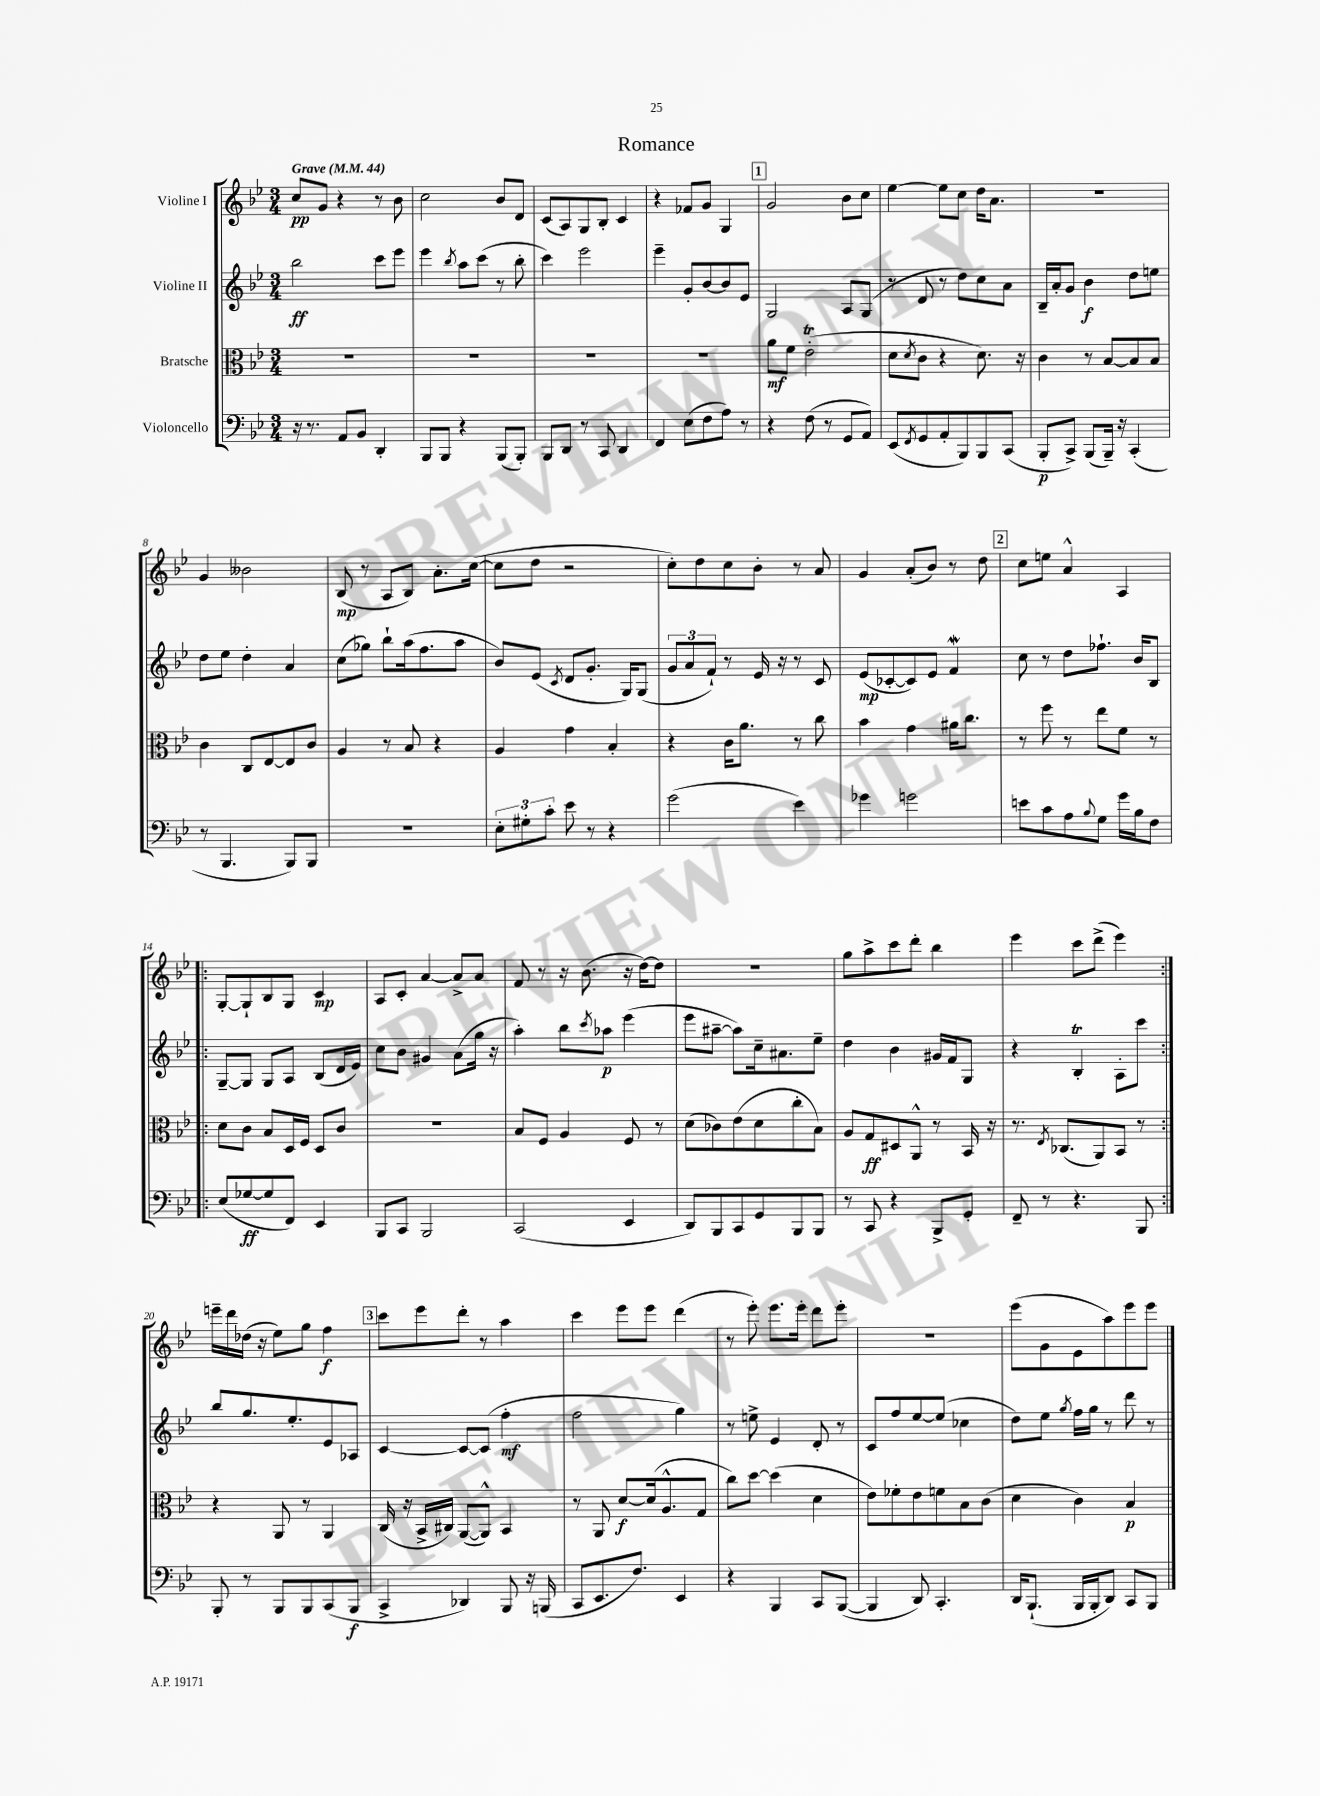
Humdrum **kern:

**kern	**dynam	**kern	**dynam	**kern	**dynam	**kern	**dynam
*part4	*part4	*part3	*part3	*part2	*part2	*part1	*part1
*staff4	*staff4	*staff3	*staff3	*staff2	*staff2	*staff1	*staff1
*I"Violoncello	*	*I"Bratsche	*	*I"Violine II	*	*I"Violine I	*
*clefF4	*	*clefC3	*	*clefG2	*	*clefG2	*
*k[b-e-]	*	*k[b-e-]	*	*k[b-e-]	*	*k[b-e-]	*
*M3/4	*	*M3/4	*	*M3/4	*	*M3/4	*
*MM44	*	*MM44	*	*MM44	*	*MM44	*
=1	=1	=1	=1	=1	=1	=1	=1
!	!	!	!	!	!	!LO:TX:a:B:t=Grave	!
16r	.	2.r	.	2bb-\	ff	8cc/L	pp
8.r	.	.	.	.	.	.	.
.	.	.	.	.	.	8g/J	.
8AA/L	.	.	.	.	.	4r	.
8BB-/J	.	.	.	.	.	.	.
4DD'/	.	.	.	8ccc\L	.	8r	.
.	.	.	.	8eee-\J	.	8b-\	.
=2	=2	=2	=2	=2	=2	=2	=2
8BBB-/L	.	2.r	.	4eee-\	.	2cc\	.
8BBB-/J	.	.	.	.	.	.	.
.	.	.	.	8qbb-/	.	.	.
4r	.	.	.	8aa\L	.	.	.
.	.	.	.	(8ccc\J	.	.	.
(8BBB-/L	.	.	.	8r	.	8b-/L	.
8BBB-'/J)	.	.	.	8bb-'\	.	8d/J	.
=3	=3	=3	=3	=3	=3	=3	=3
8BBB-/L	.	2.r	.	4ccc\)	.	(8c/L	.
8DD/J	.	.	.	.	.	8A/)	.
8r	.	.	.	2eee-\	.	8G/	.
8CC/	.	.	.	.	.	8B-'/J	.
4DD/	.	.	.	.	.	4c/	.
=4	=4	=4	=4	=4	=4	=4	=4
4FF/	.	2.r	.	4eee-~\	.	4r	.
(8E-\L	.	.	.	8g'/L	.	8f-X/L	.
8F\	.	.	.	[8b-/	.	8g/J	.
8A\J)	.	.	.	8b-/]	.	4G/	.
8r	.	.	.	8e-/J	.	.	.
!!LO:REH:place=s1:t=1
=5	=5	=5	=5	=5	=5	=5	=5
4r	.	8a\L	mf	2G/	.	2g/	.
.	.	8f\J	.	.	.	.	.
(8F\	.	(2e-T'\	.	.	.	.	.
8r	.	.	.	.	.	.	.
8GG/L	.	.	.	8A/L	.	8b-\L	.
8AA/J)	.	.	.	(8G/J	.	8cc\J	.
=6	=6	=6	=6	=6	=6	=6	=6
(8EE-/L	.	8d\L	.	8r	.	[4ee-\	.
8qFF/	.	8qd/	.	.	.	.	.
8GG/	.	8c\J	.	8d/	.	.	.
8AA'/	.	4r	.	8r	.	8ee-\L]	.
8BBB-/)	.	.	.	8dd\L)	.	8cc\J	.
8BBB-/	.	8.d\)	.	8cc\	.	16dd\KL	.
.	.	.	.	.	.	8.a\J	.
(8CC/J	.	.	.	8a\J	.	.	.
.	.	16r	.	.	.	.	.
=7	=7	=7	=7	=7	=7	=7	=7
8BBB-'/L	p	4c\	.	16B-~/LL	.	2.r	.
.	.	.	.	16a'/J	.	.	.
8CC^/J)	.	.	.	8g/J	.	.	.
(8BBB-/L	.	8r	.	4b-\	f	.	.
16BBB-~/Jk)	.	[8B-/L	.	.	.	.	.
16r	.	.	.	.	.	.	.
(4CC'/	.	8B-/]	.	8dd\L	.	.	.
.	.	8B-/J	.	8een\J	.	.	.
!!LO:LB:g=z
=8	=8	=8	=8	=8	=8	=8	=8
8r	.	4c\	.	8dd\L	.	4g/	.
4.BBB-/	.	.	.	8ee-\J	.	.	.
.	.	8C/L	.	4dd'\	.	2b--X\	.
.	.	[8E-/	.	.	.	.	.
8BBB-/L)	.	8E-/]	.	4a/	.	.	.
8BBB-/J	.	8c/J	.	.	.	.	.
=9	=9	=9	=9	=9	=9	=9	=9
2.r	.	4A/	.	(8cc\L	.	(8B-/	mp
.	.	.	.	8gg-X\J)	.	8r	.
.	.	8r	.	8bb-`\L	.	8A/L	.
.	.	8B-/	.	(16aa\k	.	8B-/J)	.
.	.	.	.	8.ff\	.	.	.
.	.	4r	.	.	.	8.a'\L	.
.	.	.	.	8aa\J	.	.	.
.	.	.	.	.	.	([16cc\Jk	.
=10	=10	=10	=10	=10	=10	=10	=10
12E-'\L	.	4A/	.	8b-/L)	.	8cc\L]	.
12G#X'\	.	.	.	.	.	.	.
.	.	.	.	(8e-/J	.	8dd\J	.
12c'\J	.	.	.	.	.	.	.
.	.	.	.	8qc/	.	.	.
8e-\	.	4g\	.	8d/L	.	2r	.
8r	.	.	.	8.g'/J	.	.	.
4r	.	4B-'/	.	.	.	.	.
.	.	.	.	16G/KL)	.	.	.
.	.	.	.	(8G/J	.	.	.
=11	=11	=11	=11	=11	=11	=11	=11
(2g\	.	4r	.	12g/L	.	8cc'\L)	.
.	.	.	.	12a/	.	.	.
.	.	.	.	.	.	8dd\	.
.	.	.	.	12f`/J)	.	.	.
.	.	16c\KL	.	8r	.	8cc\	.
.	.	8.a\J	.	.	.	.	.
.	.	.	.	16e-/	.	8b-'\J	.
.	.	.	.	16r	.	.	.
4e-\)	.	8r	.	8r	.	8r	.
.	.	8cc\	.	8c/	.	8a/	.
=12	=12	=12	=12	=12	=12	=12	=12
4g-X\	.	4b-\	.	(8e-/L	mp	4g/	.
.	.	.	.	[8c-X'/	.	.	.
2gn\	.	4g\	.	8c-/])	.	(8a'/L	.
.	.	.	.	8e-/J	.	8b-/J)	.
.	.	16a#X\KL	.	4fW/	.	8r	.
.	.	8.cc\J	.	.	.	.	.
.	.	.	.	.	.	8dd\	.
!!LO:REH:place=s1:t=2
=13	=13	=13	=13	=13	=13	=13	=13
8en\L	.	8r	.	8cc\	.	8cc\L	.
8c\	.	8ff\	.	8r	.	8een\J	.
8A\	.	8r	.	8dd\L	.	4a^^/	.
8qqB-/	.	.	.	.	.	.	.
8G\J	.	8ee-\L	.	8.ff-X`\J	.	.	.
16g\LL	.	8f\J	.	.	.	4A/	.
16B-\J	.	.	.	16b-/KL	.	.	.
8F\J	.	8r	.	8B-/J	.	.	.
!!LO:LB:g=z
=14!|:	=14!|:	=14!|:	=14!|:	=14!|:	=14!|:	=14!|:	=14!|:
(8E-/L	.	8d\L	.	[8G~/L	.	[8G'/L	.
[8G-X/	ff	8c\J	.	8G/J]	.	8G`/]	.
8G-/]	.	8B-/L	.	8G/L	.	8B-/	.
8FF/J)	.	16D/L	.	8A/J	.	8G/J	.
.	.	16F/JJ	.	.	.	.	.
4EE-/	.	8D/L	.	(8B-/L	.	4c/	mp
.	.	8c/J	.	16d/L	.	.	.
.	.	.	.	16e-/JJ)	.	.	.
=15	=15	=15	=15	=15	=15	=15	=15
8BBB-/L	.	2.r	.	8cc\L	.	8A/L	.
8CC/J	.	.	.	8b-\J	.	8c'/J	.
2BBB-/	.	.	.	4g#X/	.	[4a/	.
.	.	.	.	(8a\L	.	8a^/L]	.
.	.	.	.	16gg\Jk	.	8a/J	.
.	.	.	.	16r	.	.	.
=16	=16	=16	=16	=16	=16	=16	=16
(2CC/	.	8B-/L	.	4aa'\)	.	8f/	.
.	.	8F/J	.	.	.	8r	.
.	.	4A/	.	8bb-\L	.	16r	.
.	.	.	.	.	.	(8.b-\	.
.	.	.	.	8qccc/	.	.	.
.	.	.	.	8aa-X\J	p	.	.
4EE-/	.	8F/	.	(4eee-\	.	16r	.
.	.	.	.	.	.	[16dd\KL)	.
.	.	8r	.	.	.	8dd\J]	.
=17	=17	=17	=17	=17	=17	=17	=17
8DD/L)	.	(8d\L	.	8eee-\L	.	2.r	.
8BBB-/	.	8c-X\)	.	[8aa#X~\J	.	.	.
8CC/	.	(8e-\	.	8aa#\L])	.	.	.
8GG/	.	8d\	.	16cc~\k	.	.	.
.	.	.	.	8.a#X\	.	.	.
8BBB-/	.	8cc'\	.	.	.	.	.
8BBB-/J	.	8B-\J)	.	8ee-~\J	.	.	.
=18	=18	=18	=18	=18	=18	=18	=18
8r	.	8A/L	.	4dd\	.	8gg\L	.
8CC/	.	8G/	ff	.	.	8aa^\	.
4r	.	8D#X/	.	4b-\	.	8ccc\	.
.	.	8AA^^/J	.	.	.	8ddd'\J	.
8BBB-^/L	.	8r	.	16g#X/LL	.	4bb-\	.
.	.	.	.	16f/J	.	.	.
8GG'/J	.	16BB-/	.	8G/J	.	.	.
.	.	16r	.	.	.	.	.
=19	=19	=19	=19	=19	=19	=19	=19
8FF~/	.	8.r	.	4r	.	4eee-\	.
8r	.	.	.	.	.	.	.
.	.	8qE-/	.	.	.	.	.
.	.	(8.C-X/L	.	.	.	.	.
4.r	.	.	.	4B-T'/	.	8ccc\L	.
.	.	8AA/)	.	.	.	(8ddd^\J	.
.	.	8BB-/J	.	8A'\L	.	4eee-\)	.
8BBB-/	.	8r	.	8ccc\J	.	.	.
!!LO:LB:g=z
=20:|!	=20:|!	=20:|!	=20:|!	=20:|!	=20:|!	=20:|!	=20:|!
8BBB-'/	.	4r	.	8bb-/L	.	16eeen~\LL	.
.	.	.	.	.	.	16ddd\	.
8r	.	.	.	8.gg/	.	(16dd-X\JJ	.
.	.	.	.	.	.	16r	.
8BBB-/L	.	8AA/	.	.	.	8ee-\L)	.
.	.	.	.	8.ee-'/	.	.	.
8BBB-/	.	8r	.	.	.	8gg\J	.
(8CC/	.	4AA/	.	8e-/	.	4ff\	f
8BBB-/J	f	.	.	8A-X/J	.	.	.
!!LO:REH:place=s1:t=3
=21	=21	=21	=21	=21	=21	=21	=21
4CC^/	.	(16C/	.	[4c/	.	8ccc\L	.
.	.	16r	.	.	.	.	.
.	.	16BB-^/LL	.	.	.	8eee-\	.
.	.	16C#X/JJ)	.	.	.	.	.
4DD-X/)	.	([8AA/L	.	8c/L_	.	8ddd'\J	.
.	.	8AA^^/J])	.	(8c/J]	.	8r	.
8BBB-/	.	4BB-/	.	4ff'\	mf	4aa\	.
16r	.	.	.	.	.	.	.
(16BBBn/	.	.	.	.	.	.	.
=22	=22	=22	=22	=22	=22	=22	=22
8CC/L	.	8r	.	2ff\	.	4ccc\	.
8.EE-/	.	8AA/	.	.	.	.	.
.	.	[8d/L	f	.	.	8eee-\L	.
8.F/J)	.	.	.	.	.	.	.
.	.	(16d/k]	.	.	.	8eee-\J	.
.	.	8.A^^/	.	.	.	.	.
4EE-/	.	.	.	4gg\)	.	(4ddd\	.
.	.	8G/J	.	.	.	.	.
=23	=23	=23	=23	=23	=23	=23	=23
4r	.	8cc\L)	.	8r	.	8r	.
.	.	[8dd\J	.	8een^\	.	8eee-'\)	.
4BBB-/	.	(4dd\]	.	4e-/	.	8.eee-\L	.
.	.	.	.	.	.	16eee-'\Jk	.
8CC/L	.	4d\	.	8d'/	.	8ddd\L	.
([8BBB-/J	.	.	.	8r	.	8eee-'\J	.
=24	=24	=24	=24	=24	=24	=24	=24
4BBB-/]	.	8e-\L)	.	8c/L	.	2.r	.
.	.	8f-X'\	.	8ff/	.	.	.
8DD/)	.	8e-\	.	[8ee-/	.	.	.
4.CC'/	.	8fn\	.	(8ee-/J]	.	.	.
.	.	8B-\	.	4cc-X\	.	.	.
.	.	(8c\J	.	.	.	.	.
=25	=25	=25	=25	=25	=25	=25	=25
16DD/KL	.	4d\	.	8dd\L)	.	(8eee-\L	.
(8.BBB-`/J	.	.	.	.	.	.	.
.	.	.	.	8ee-\J	.	8g\	.
.	.	.	.	8qgg/	.	.	.
16BBB-/LL	.	4c\)	.	16ff\LL	.	8e-\	.
16BBB-'/J	.	.	.	16gg\JJ	.	.	.
8DD/J)	.	.	.	8r	.	8aa\)	.
8CC/L	.	4B-/	p	8ddd\	.	8eee-\	.
8BBB-/J	.	.	.	8r	.	8eee-\J	.
==	==	==	==	==	==	==	==
*-	*-	*-	*-	*-	*-	*-	*-
